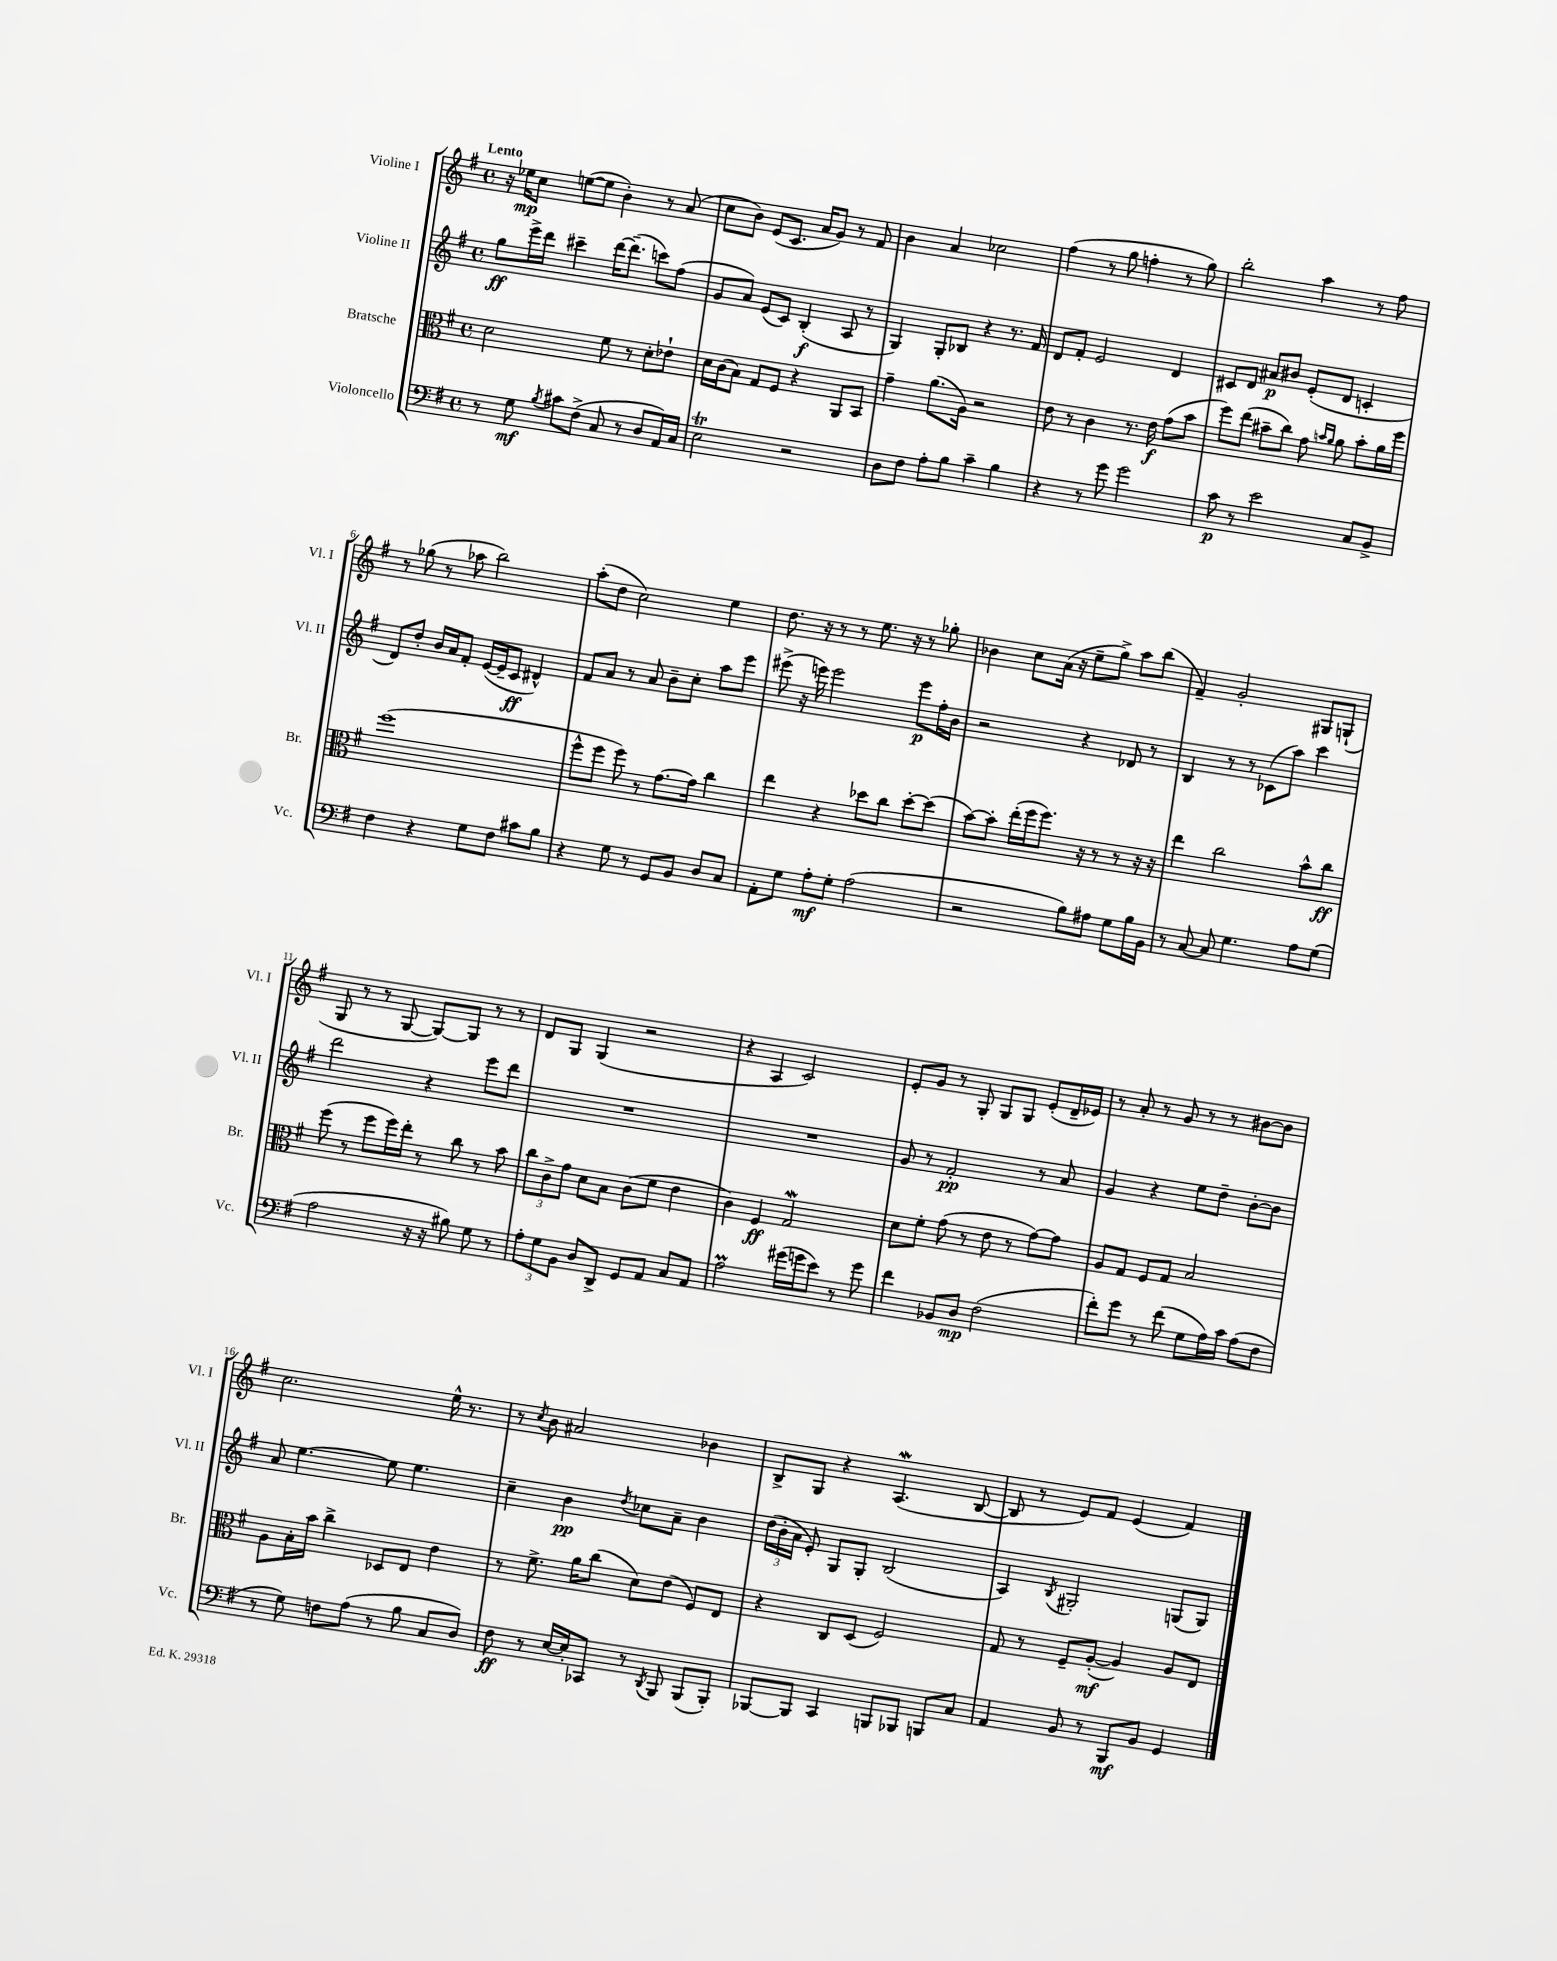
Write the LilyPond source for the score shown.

<<
\new StaffGroup <<
\new Staff = "s0" \with { instrumentName = "Violine I" shortInstrumentName = "Vl. I" } {
    \clef treble \key g \major \defaultTimeSignature \time 4/4 \tempo "Lento"
    \autoBeamOff r16 ees''16[\mp c''8] e''8[~( e''8] b'4-.) r8 a'8( |
    c''8[ b'8]) e'8[( c'8.] a'16[ g'8]) r8 fis'8 |
    b'4 a'4 ces''2 |
    fis''4( r8 g''8 f''4-. r8 g''8) |
    b''2-. a''4 r8 fis''8 |
    r8 ges''8( r8 aes''8 b''2) |
    a''8[-.( d''8] c''2) e''4 |
    d''8. r16 r8 r8 e''8. r16 r8 ges''8-. |
    bes'4 c''8[ a'16]( r16 e''8[-- g''8]->) a''8[ b''8]( |
    fis'4--) g'2-. gis8[ g8]-!( |
    g8 r8 r8 g8~ g8[~) g8] r8 r8 |
    d'8[ g8] g4( r2 |
    r4 a4 c'2) |
    e'8[-. g'8] r8 g8-. g8[ g8] e'8[-.( d'16-- ees'16]) |
    r8 a'8-. r8 g'8 r8 r8 bis'8[~ bis'8] |
    c''2. e''16-^ r8. |
    r8 \acciaccatura { c''8 } b'8 ais'2 bes'4 |
    b8[-> g8] r4 a4.\mordent( b8~ |
    b8 r8 e'8[) fis'8] e'4( fis'4) \bar "|." |
}
\new Staff = "s1" \with { instrumentName = "Violine II" shortInstrumentName = "Vl. II" } {
    \clef treble \key g \major \defaultTimeSignature \time 4/4
    \autoBeamOff g''8[\ff e'''16-> d'''16] cis'''4-- d'''16[~ d'''8.]--( c'''8[) fis''8]( |
    g'8[ a'8]) e'8[( c'8]) b4-.\f( a8 r8 |
    g4) g8[-. bes8] r4 r8. fis'16 |
    d'8[ fis'8]-. e'2 d'4 |
    cis'8[ d'8] ais'8[\p bis'8] e'8[-.( d'8] c'4-. |
    d'8[) d''8]-. b'16[ a'16 fis'8]-. e'16[~( e'16-- c'8]\ff dis'4-^) |
    fis'8[ a'8] r8 a'8 b'8[-- c''8]-. a''8[ e'''8] |
    eis'''8->( r16 e'''16) e'''2 e'''8[\p fis''16-. b'16] |
    r2 r4 des'8 r8 |
    b4 r8 r8 ces'8[( a''8]) c'''4 |
    d'''2 r4 e'''8[ d'''8] |
    R1 |
    R1 |
    g'8 r8 fis'2-.\pp r8 a'8 |
    g'4 r4 e''8[ d''8]-- b'8[~-. b'8] |
    a'8 e''4.~ e''8 e''4. |
    c''4-- b'4\pp \acciaccatura { d''8 } ces''8[ a'8]-- b'4 |
    \tuplet 3/2 { d''16[( b'16-. a'16] } e'8-.) g8[ g8]-. b2( |
    a4) \acciaccatura { b8 } gis2-. g8[( g8]) \bar "|." |
}
\new Staff = "s2" \with { instrumentName = "Bratsche" shortInstrumentName = "Br." } {
    \clef alto \key g \major \defaultTimeSignature \time 4/4
    \autoBeamOff d'2 fis'8 r8 d'8[-. ees'8]-! |
    d'16[ c'16( b8]) g8[ fis8] r4 a,8[ b,8] |
    g'4-- a'8.[( a16]) r2 |
    e'8 r8 c'4 r8. e'16\f g'8[( b'8] |
    fis''8[) e''8]( bis'8[-- c''8]) g'8 \grace { b'16[ a'16] } a'8 b'8[-. a'16 fis''16] |
    fis''1( |
    fis''8[-^ fis''8] fis''8) r8 g'8.[~ g'16] c''4 |
    e''4 r4 des''8[ c''8] des''8[~-. des''8]( |
    b'8[~) b'8]-. e''16[-.( fis''16 fis''8.]) r16 r8 r8 r16 r16 |
    e''4 c''2 b'8[-^ c''8]\ff |
    fis''8( r8 fis''8[ fis''16) e''16]-. r8 c''8 r8 b'8 |
    \tuplet 3/2 { c''8[ c'8-> g'8] } d'8[ b8] c'8[( fis'8] e'4 |
    c'4) fis4\ff g2\mordent |
    d'8[ fis'8]-. g'8( r8 e'8 r8 g'8[~) g'8] |
    a8[ g8] fis8[ g8] b2 |
    a8[ b16-. b'16] c''4-> des8[ e8] e'4 |
    r8 fis'8.-> a'16[ c''8]( d'8[) e'8]( fis8[) e8] |
    r4 c8[ d8]( fis2) |
    g8 r8 fis8[-- a8]~-.\mf( a4) a8[ e8] \bar "|." |
}
\new Staff = "s3" \with { instrumentName = "Violoncello" shortInstrumentName = "Vc." } {
    \clef bass \key g \major \defaultTimeSignature \time 4/4
    \autoBeamOff r8 g8\mf \acciaccatura { b8 } cis'8[ fis8]->( c8 r8 d8[ a,16) c16] |
    e2\trill r2 |
    d8[ fis8] a8[-. b8] c'4-- b4 |
    r4 r8 g'8 g'2 |
    c'8\p r8 e'2 c8[ b,8]-> |
    fis4 r4 g8[ fis8] cis'8[ b8] |
    r4 g8 r8 g,8[ b,8] d8[ c8] |
    a,8[-. g8] a8[-.\mf g8]-. a2( |
    r2 b8[) ais8] g8[ b16 b,16] |
    r8 c8~ c8 g4. a8[ g8]( |
    a2 r16 r16 bis8) g8 r8 |
    \tuplet 3/2 { a8[-. g8 b,8] } d8[ d,8]-> g,8[ a,8] c8[ a,8] |
    a2\prall gis'16[( g'16 e'8]) r8 g'8 |
    fis'4 bes,8[ d8]\mp fis2( |
    fis'8[-.) g'8] r8 fis'8( g8[ a16) c'16] a8[( fis8] |
    r8 g8) f8[ a8]( r8 b8 c8[ d8]) |
    fis8\ff r8 e16[~ e16-. ces,8] r8 \acciaccatura { d,8 } b,,8 b,,8[( b,,8]-.) |
    bes,,8[~ bes,,8] c,4 b,,8[ bes,,8] b,,8[ c8] |
    a,4 b,8 r8 b,,8[\mf b,8] g,4 \bar "|." |
}
>>
>>
